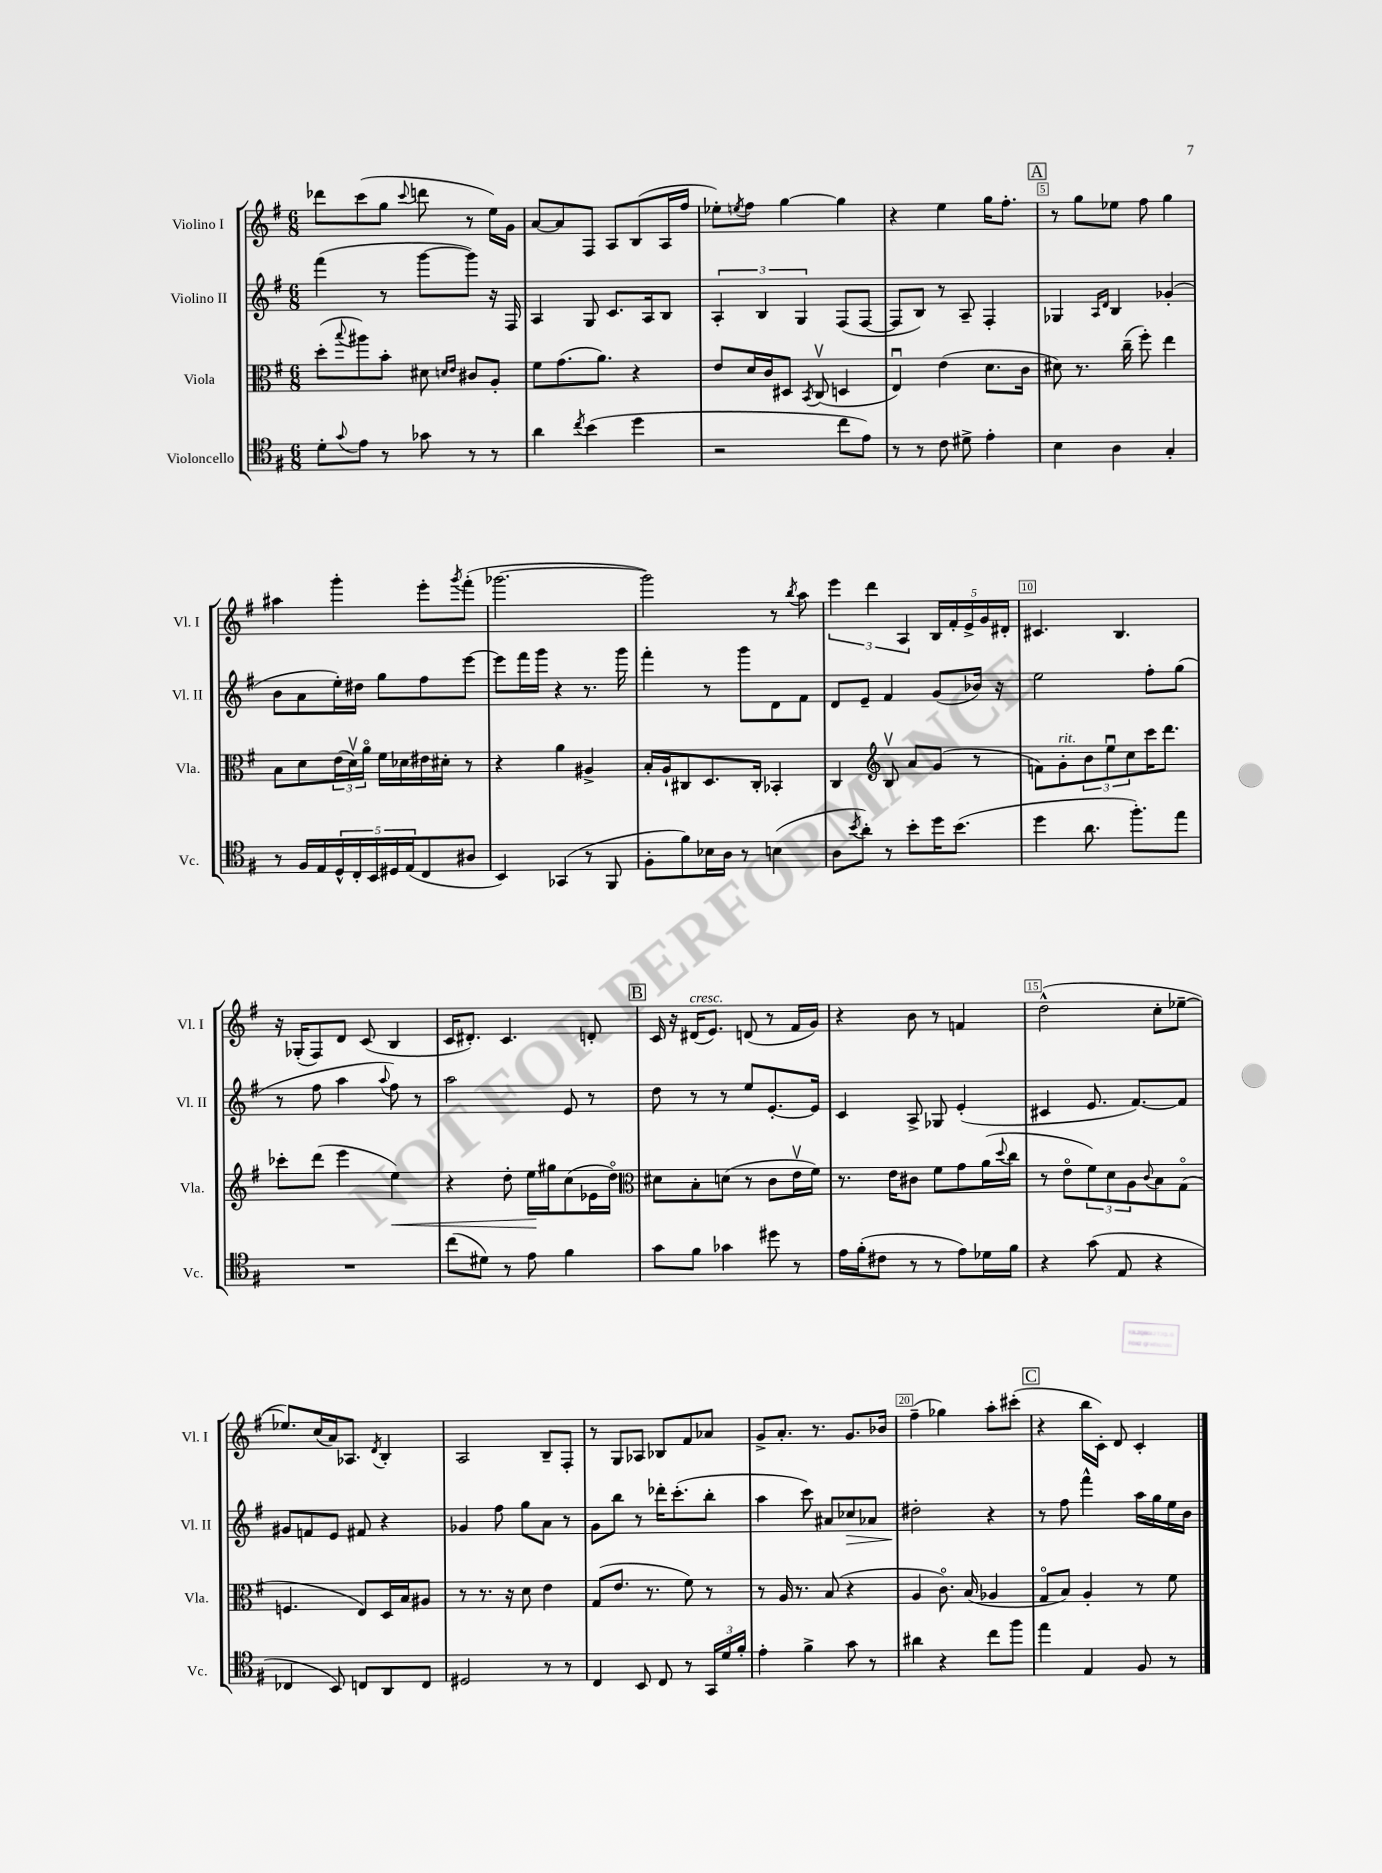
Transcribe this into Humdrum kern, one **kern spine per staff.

**kern	**kern	**dynam	**kern	**dynam	**kern
*part4	*part3	*part3	*part2	*part2	*part1
*staff4	*staff3	*staff3	*staff2	*staff2	*staff1
*I"Violoncello	*I"Viola	*	*I"Violino II	*	*I"Violino I
*I'Vc.	*I'Vla.	*	*I'Vl. II	*	*I'Vl. I
*clefC4	*clefC3	*	*clefG2	*	*clefG2
*k[f#]	*k[f#]	*	*k[f#]	*	*k[f#]
*M6/8	*M6/8	*	*M6/8	*	*M6/8
=1	=1	=1	=1	=1	=1
8d'\L	(8dd'\L	.	(4fff#\	.	8ddd-X\L
8qqg/	8qqbb/	.	.	.	.
8e\J	8aa#X\)	.	.	.	(8ccc\
8r	8b'\J	.	8r	.	8gg\J
.	.	.	.	.	8qqccc/
8g-X\	8d#X\	.	[8ggg\L	.	8dddn\
.	16qqdn/LL	.	.	.	.
.	16qqe/JJ	.	.	.	.
8r	8c#X/L	.	8ggg\J])	.	8r
8r	8A'/J	.	16r	.	16ee\LL)
.	.	.	16F#/	.	16g\JJ
=2	=2	=2	=2	=2	=2
4a\	8f#\L	.	4A/	.	[8a/L
.	(8.g\	.	.	.	8a/]
8qcc/	.	.	.	.	.
(4b\	.	.	8G/	.	8F#/J
.	8.a\J)	.	.	.	.
.	.	.	8.c/L	.	8A/L
4dd\	4r	.	.	.	(8B/
.	.	.	16A/k	.	.
.	.	.	8B/J	.	16A/L
.	.	.	.	.	16ff#/JJ
=3	=3	=3	=3	=3	=3
2r	8e/L	.	6A'/	.	8ee-X'\L)
.	.	.	.	.	8qeen/
.	16d/L	.	.	.	8ff#\J
.	.	.	6B/	.	.
.	16c/J	.	.	.	.
.	8D#X/J	.	.	.	[4gg\
.	.	.	6G/	.	.
.	8qBB/	.	.	.	.
.	(8Cv/	.	.	.	.
8cc\L	4Dn/	.	(8F#/L	.	4gg\]
8e\J)	.	.	[8F#/J	.	.
=4	=4	=4	=4	=4	=4
8r	4Eu/)	.	8F#/L]	.	4r
8r	.	.	8B/J)	.	.
8c\	(4e\	.	8r	.	4ee\
8d#X^\	.	.	8A~/	.	.
4e'\	8.d\L	.	4F#'/	.	16gg\KL
.	.	.	.	.	8.ff#'\J
.	16c\Jk	.	.	.	.
!!LO:REH:place=s1:t=A
=5	=5	=5	=5	=5	=5
4B\	8d#X\)	.	4G-X/	.	8r
.	8.r	.	.	.	8gg\L
.	.	.	16qqA/LL	.	.
.	.	.	16qqd/JJ	.	.
4A\	.	.	4B/	.	8ee-X\J
.	(16cc~\	.	.	.	.
.	8ff#'\)	.	.	.	8ff#\
4G'/	4ee\	.	(4g-X'/	.	4gg\
!!LO:LB:g=z
=6	=6	=6	=6	=6	=6
8r	8B\L	.	8b\L	.	4aa#X\
16F#/LL	8d\	.	8a\	.	.
16E/	.	.	.	.	.
20D^^/	(24e\L	.	16ee'\L)	.	4ggg'\
.	24dv\)	.	.	.	.
20C'/	.	.	.	.	.
.	.	.	16dd#X\JJ	.	.
.	24a\JJ	.	.	.	.
20BB/	.	.	.	.	.
.	16f#\LL	.	8gg\L	.	.
20D#X/	.	.	.	.	.
.	16d-X\	.	.	.	.
(20E/J	.	.	.	.	.
8C/	16e#X\	.	8ff#\	.	8eee'\L
.	16d#X'\JJ	.	.	.	.
.	.	.	.	.	8qggg/
8A#X/J	8r	.	[8eee\J	.	(8fff#'\J
=7	=7	=7	=7	=7	=7
4BB/)	4r	.	8eee\L]	.	[2.ggg-X\
.	.	.	16fff#\L	.	.
.	.	.	16ggg\JJ	.	.
(4GG-X/	4a\	.	4r	.	.
8r	4A#X^/	.	8.r	.	.
8FF#/	.	.	.	.	.
.	.	.	16ggg\	.	.
=8	=8	=8	=8	=8	=8
8F#'\L	16B'/LL	.	4fff#'\	.	2ggg-\])
.	16A`/J	.	.	.	.
8f#\)	8C#X/	.	.	.	.
16B-X\L	8.D/	.	8r	.	.
16A\JJ	.	.	.	.	.
8r	.	.	8ggg\L	.	.
.	16C#'/Jk	.	.	.	.
(4Bn\	4BB-X'/	.	8d\	.	8r
.	.	.	.	.	8qbb/
.	.	.	8f#\J	.	8aa\
=9	=9	=9	=9	=9	=9
8A\L	4C/	.	8d/L	.	6eee\
8qb/	.	.	.	.	.
8a'\J)	.	.	8e~/J	.	.
.	.	.	.	.	6ddd\
*	*clefG2	*	*	*	*
8r	8Bv/	.	4f#/	.	.
.	.	.	.	.	6A/
8b'\L	8a/L	.	.	.	.
16dd\K	(8g/J	.	(8g/L	.	20B/LL
.	.	.	.	.	20f#'/
(8.b\J	.	.	.	.	.
.	.	.	.	.	20e^/
.	8r	.	16b-X/Jk)	.	.
.	.	.	.	.	20g/
.	.	.	16r	.	.
.	.	.	.	.	20d#X'/JJ
=10	=10	=10	=10	=10	=10
4dd\	8fn\L)	.	2ee\	.	4.c#X/
!	!LO:TX:a:i:t=rit.	!	!	!	!
.	8g'\	.	.	.	.
8.a\	12b\	.	.	.	.
.	12eeu\	.	.	.	.
.	.	.	.	.	4.B/
.	12cc\	.	.	.	.
8.ff#'\L)	.	.	.	.	.
.	16ccc\K	.	8ff#'\L	.	.
.	8.ddd\J	.	.	.	.
8ee\J	.	.	(8gg\J	.	.
!!LO:LB:g=z
=11	=11	=11	=11	=11	=11
2.r	8ccc-X'\L	.	8r	.	16r
.	.	.	.	.	(16G-X'/KL
.	(8ddd\J	.	8ff#\	.	8F#/)
.	4eee\	.	4aa\	.	8d/J
.	.	.	.	.	(8c/
.	.	.	8qqaa/	.	.
!	!	!LO:HP:b	!	!	!
.	4ee\)	<	8ff#\)	.	4B/
.	.	.	8r	.	.
=12	=12	=12	=12	=12	=12
(8cc\L	4r	.	2aa\	.	16c/KL
.	.	.	.	.	8.d#X'/J)
8d#X\J)	.	.	.	.	.
8r	8dd'\	.	.	.	4.c/
8e\	16ee\LL	.	.	.	.
.	16gg#X\J	[	.	.	.
4f#\	(8cc\	.	8e/	.	.
.	16e-X\L	.	8r	.	8dn'/
.	16dd\JJ)	.	.	.	.
!!LO:REH:place=s1:t=B
=13	=13	=13	=13	=13	=13
*	*clefC3	*	*	*	*
8g\L	8d#X\L	.	8dd\	.	16c/
.	.	.	.	.	16r
!	!	!	!	!	!LO:TX:a:i:t=cresc.
8f#\J	8B'\	.	8r	.	(16d#X/KL
.	.	.	.	.	8.e/J)
4g-X\	(8dn\J	.	8r	.	.
.	8r	.	8ee/L	.	(8dn/
8dd#X\	8c\L	.	[8.e'/	.	8r
8r	16ev\L	.	.	.	16f#/LL
.	16f#\JJ)	.	16e/Jk]	.	16g/JJ)
=14	=14	=14	=14	=14	=14
16e\LL	8.r	.	4c/	.	4r
(16f#'\J	.	.	.	.	.
8c#X\J	.	.	.	.	.
.	16e\KL	.	.	.	.
8r	8c#X\J	.	8A^/	.	8b\
8r	8f#\L	.	8G-X/	.	8r
8e\L)	8g\	.	(4e'/	.	4fn/
16d-X\L	(16a\L	.	.	.	.
.	8qqdd/	.	.	.	.
16f#\JJ	16cc\JJ	.	.	.	.
=15	=15	=15	=15	=15	=15
4r	8r	.	4c#X/	.	(2dd^^\
.	8e\L	.	.	.	.
(8g\	12f#\)	.	8.e/	.	.
.	12d\	.	.	.	.
8E/	.	.	.	.	.
.	12A\	.	.	.	.
.	.	.	[8.f#/L)	.	.
.	8qqc/	.	.	.	.
4r	8B\	.	.	.	8cc'\L
.	(8G\J	.	8f#/J]	.	[8ee-X~\J
!!LO:LB:g=z
=16	=16	=16	=16	=16	=16
4C-X/	4.Fn/	.	8g#X/L	.	8.ee-X/L])
.	.	.	8fn/	.	.
.	.	.	.	.	(16cc/L
8BB/)	.	.	8e/J	.	16a/J)
.	.	.	.	.	8.A-X/J
8Cn/L	8E/L)	.	8f#X/	.	.
.	.	.	.	.	8qd/
8AA/	16D/L	.	4r	.	4B'/
.	16B/J	.	.	.	.
8C/J	8A#X/J	.	.	.	.
=17	=17	=17	=17	=17	=17
2D#X/	8r	.	4g-X/	.	2A/
.	8.r	.	.	.	.
.	.	.	8ff#\	.	.
.	16r	.	.	.	.
.	8d\	.	8gg\L	.	.
8r	4e\	.	8a\J	.	8B~/L
8r	.	.	8r	.	8F#'/J
=18	=18	=18	=18	=18	=18
4C/	(8G/L	.	8g\L	.	8r
.	8.e/J	.	8bb\J	.	8G/L
8BB/	.	.	8r	.	8A-X/J
.	8.r	.	.	.	.
8C/	.	.	16ddd-X'\KL	.	8B-X/L
.	.	.	(8.ccc'\	.	.
8r	8f#\)	.	.	.	8f#/
24GG/LL	8r	.	8bb'\J	.	8a-X/J
24d/	.	.	.	.	.
24f#'/JJ	.	.	.	.	.
=19	=19	=19	=19	=19	=19
4e'\	8r	.	4aa\	.	8g^/L
.	16A/	.	.	.	8.a'/J
.	8.r	.	.	.	.
4f#^\	.	.	8ccc\)	.	.
.	.	.	.	.	8.r
.	(8B/	.	8a#X/L	.	.
!	!	!	!	!LO:HP:b	!
8g\	4r	.	8cc-X/	>	8.g/L
8r	.	.	8a-X/J	.	.
.	.	.	.	.	16b-X/Jk
=20	=20	=20	=20	=20	=20
4a#X\	4A/	.	2dd#X'\	.	(4ff#~\
4r	8.c\)	.	.	.	4gg-X\)
.	(16B/	.	.	.	.
8cc\L	4A-X/	.	4r	]	8aa'\L
8ff#\J	.	.	.	.	(8ccc#X'\J
!!LO:REH:place=s1:t=C
=21	=21	=21	=21	=21	=21
4ee\	8G/L	.	8r	.	4r
.	8B/J)	.	8ff#\	.	.
4E/	4A'/	.	4fff#^^\	.	16bb\LL
.	.	.	.	.	16c'\JJ)
.	.	.	.	.	8d/
8F#/	8r	.	16aa\LL	.	4c'/
.	.	.	16gg\	.	.
8r	8f#\	.	16ee\	.	.
.	.	.	16b\JJ	.	.
==	==	==	==	==	==
*-	*-	*-	*-	*-	*-
